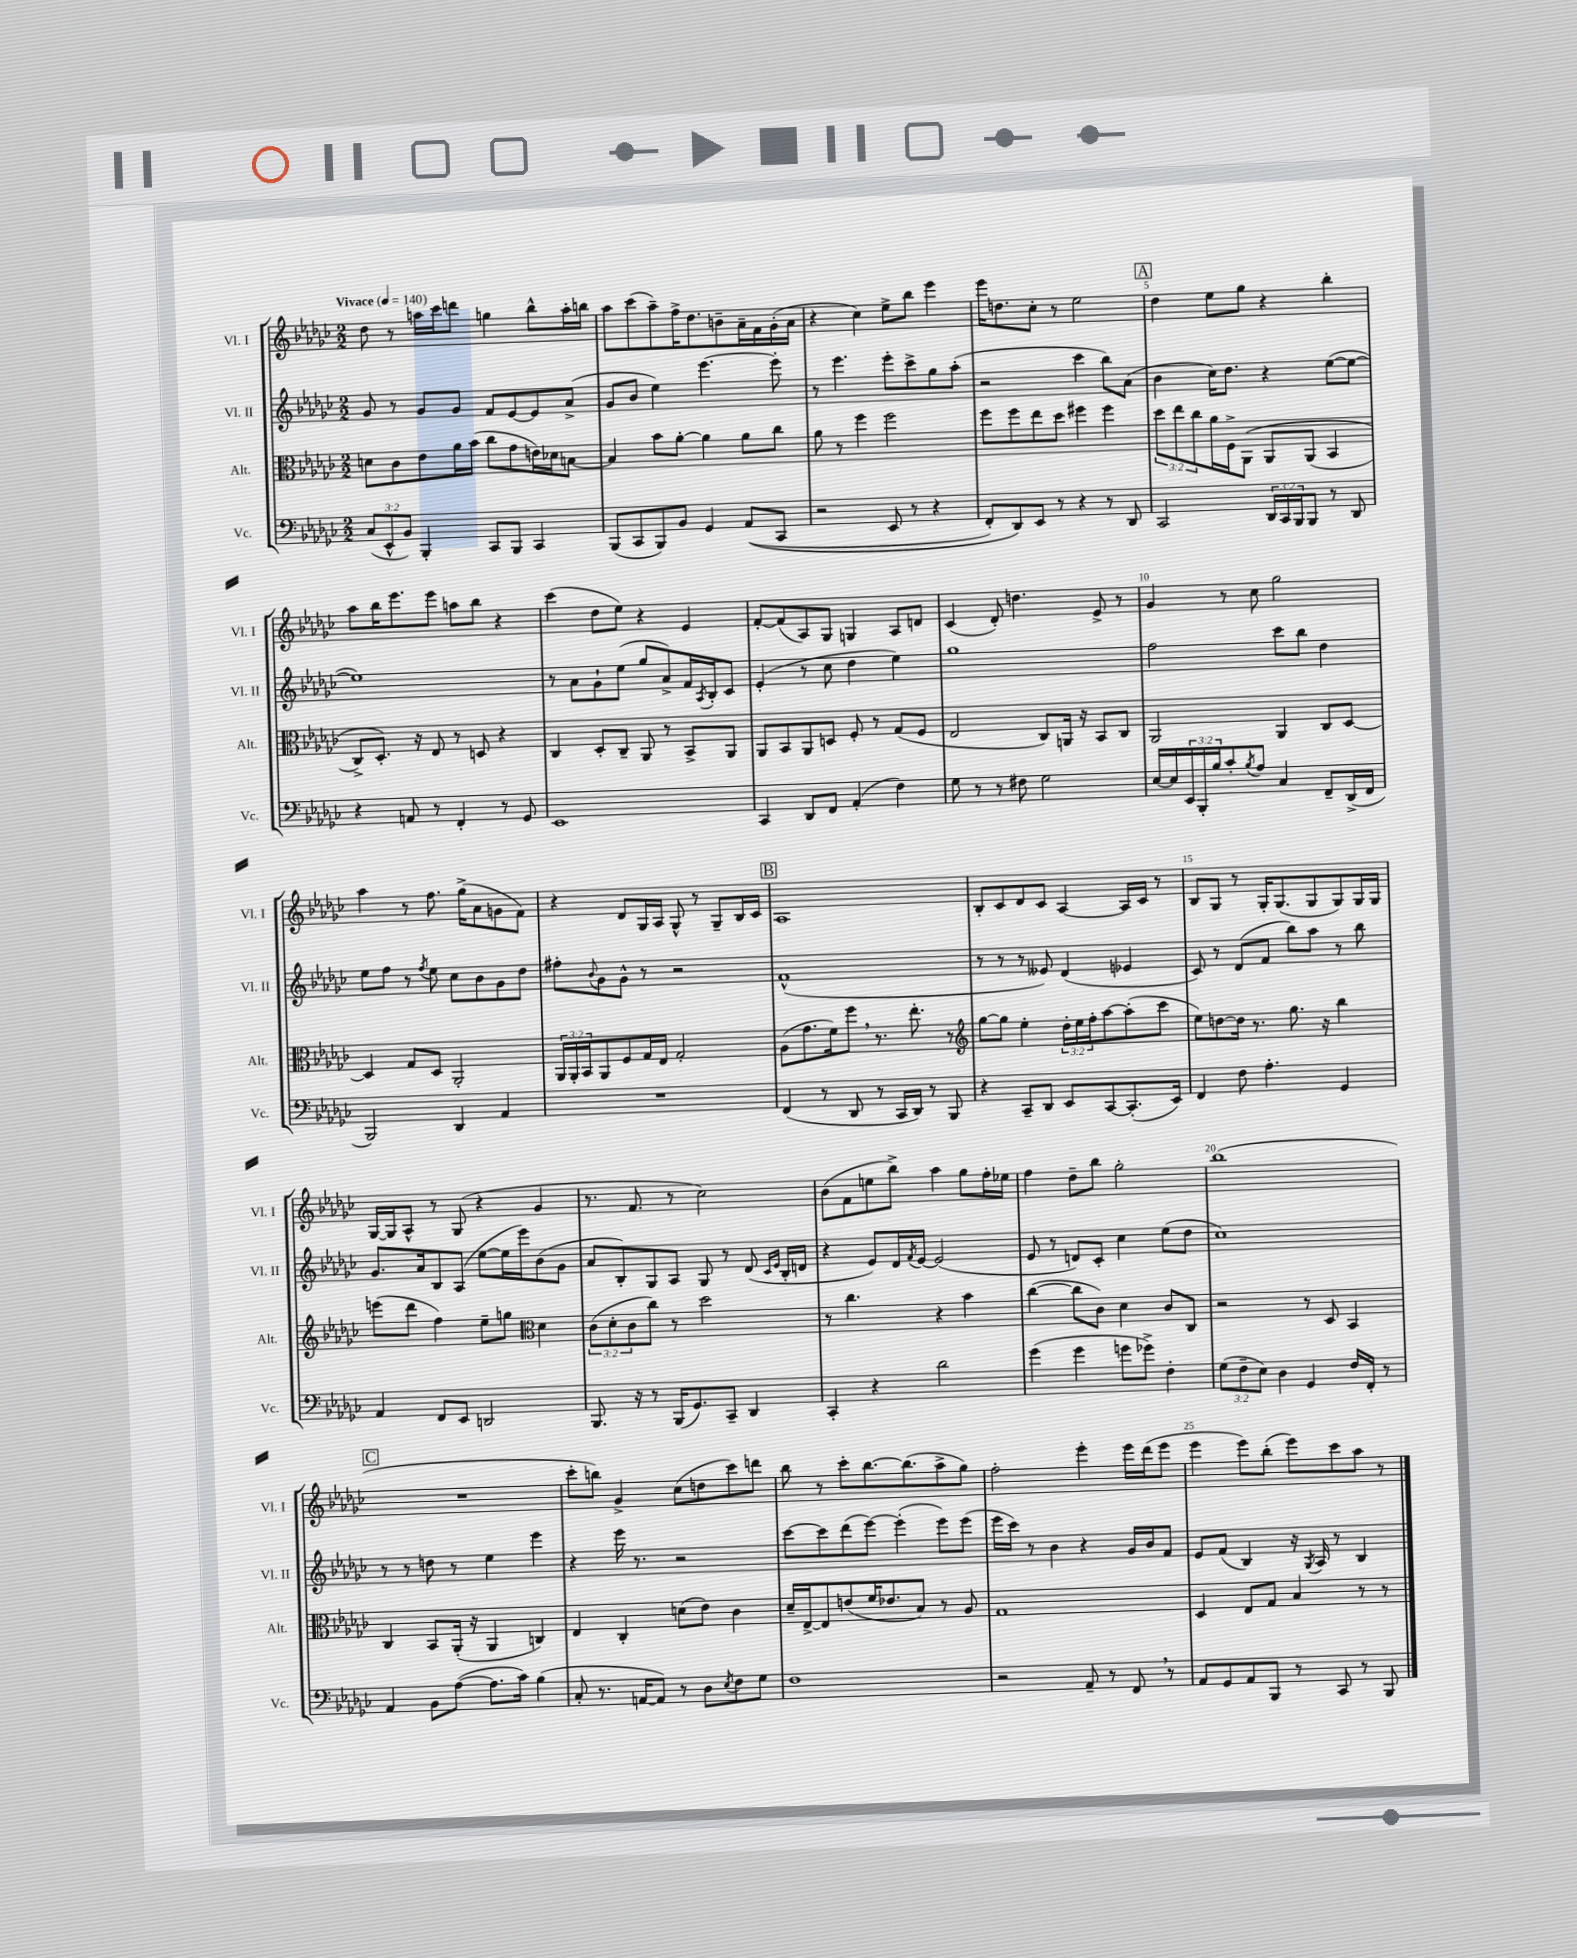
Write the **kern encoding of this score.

**kern	**kern	**kern	**kern
*part4	*part3	*part2	*part1
*staff4	*staff3	*staff2	*staff1
*I"Vc.	*I"Alt.	*I"Vl. II	*I"Vl. I
*I'Vc.	*I'Alt.	*I'Vl. II	*I'Vl. I
*clefF4	*clefC3	*clefG2	*clefG2
*k[b-e-a-d-g-c-]	*k[b-e-a-d-g-c-]	*k[b-e-a-d-g-c-]	*k[b-e-a-d-g-c-]
*M2/2	*M2/2	*M2/2	*M2/2
*MM140	*MM140	*MM140	*MM140
=1	=1	=1	=1
!	!	!	!LO:TX:a:B:t=Vivace
(12C-/L	8dn\L	8g-/	8dd-\
12EE-^^/	.	.	.
.	8c-\	8r	8r
12BB-/J)	.	.	.
4BBB-'/	8e-\	8g-/L	16aan\LL
.	.	.	16ccc-\J
.	16a-\L	8g-/J	8dddn\J
.	(16b-\JJ	.	.
8CC-/L	8cc-\L	8f/L	4ggn\
8BBB-/J	8g-\	[8e-/	.
4CC-/	16en\L)	8e-/]	8bb-^^\L
.	16d-X\J	.	.
.	[8Bn\J	(8a-^/J	16aa'\L
.	.	.	16bbn\JJ
=2	=2	=2	=2
(8BBB-/L	4B/]	8g-/L	8aa-\L
8CC-/	.	8b-/J	(8ccc-\
8BBB-/)	8b-\L	4ee-\)	8aa-~\)
8BB-/J	[8a-'\J	.	16ff^\K
.	.	.	8.dd-\
4GG-/	4a-\]	[4.eee-\	.
.	.	.	8bn~\
((8AA-/L	8a-\L	.	16a-~\L
.	.	.	16f\
8CC-/J	8cc-\J	8eee-'\]	(16g-'\
.	.	.	16a-\JJ
=3	=3	=3	=3
2r	8a-\	8r	4r
.	8r	4.eee-\	.
.	4ff\	.	4cc-\)
8EE-/	2ff\	8eee-'\L	8ee-^\L
8r	.	8ccc-^\	8bb-\J
4r	.	8gg-\	4eee-\
.	.	(8aa-'\J	.
=4	=4	=4	=4
8FF'/L)	8ff\L	2r	16eee-\KL
.	.	.	8.ddn\
8DD-/)	8ff\	.	.
8EE-/J	8ee-\	.	8cc-'\J
8r	8dd-\J	.	8r
4r	4ff#X\	4ccc-\	2ee-\
8r	4ff#\	8bb-\L)	.
8DD-/	.	(8a-\J	.
!!LO:REH:place=s1:t=A
=5	=5	=5	=5
2CC-/	12dd-\L	4b-\	4dd-\
.	12ee-\	.	.
.	12cc-\	.	.
.	16a-\L	16cc-\KL)	8ee-\L
.	16F^\J	8.dd-\J	.
.	(8AA-\J	.	8gg-\J
24DD-/LL	8AA-/L	4r	4r
24CC-/	.	.	.
24BBB-/J	.	.	.
8BBB-/J	(8AA-/J	.	.
8r	4BB-/	([8ee-\L	4bb-'\
8DD-/	.	8ee-\J_	.
!!LO:LB:g=z
=6	=6	=6	=6
4r	8C-^/L)	1ee-])	8aa-\L
.	8.D-'/J)	.	16bb-\K
.	.	.	8.eee-\
8AAn/	.	.	.
.	16r	.	.
8r	8E-/	.	8eee-\J
4FF'/	8r	.	8aan\L
.	8Dn/	.	8bb-\J
8r	4r	.	4r
8GG-/	.	.	.
=7	=7	=7	=7
1EE-	4C-/	8r	(4ccc-\
.	.	8a-\L	.
.	8D-'/L	8g-`\	8dd-\L
.	8C-~/J	(8ee-\J	8ee-\J)
.	8AA-/	8gg-/L	4r
.	8r	8a-^/)	.
.	8BB-^/L	16f/L	4e-/
.	.	8qA-/	.
.	.	16B-'/J	.
.	8AA-/J	8c-/J	.
=8	=8	=8	=8
4CC-/	8AA-/L	(4e-'/	[8f'/L
.	8BB-/	.	(8f/]
8DD-/L	8AA-/	8r	8A-/)
8FF/J	8Dn/J	8cc-\	8G-/J
(4AA-'/	8F'/	4dd-\	4Gn/
.	8r	.	.
4F\)	(8G-/L	4ee-\)	8A-/L
.	8F/J	.	8dn/J
=9	=9	=9	=9
8G-\	2E-/	1gg-	(4c-/
8r	.	.	.
8r	.	.	8d-'/)
8F#X\	.	.	4.ddn\
2G-\	8C-/L)	.	.
.	16AAn/Jk	.	.
.	16r	.	.
.	8BB-/L	.	8e-^/
.	8C-/J	.	8r
=10	=10	=10	=10
[16E-/LL	2AA-/	2ff\	4g-/
16E-/]	.	.	.
24EE-/	.	.	.
24BBB-'/	.	.	.
24B-/J	.	.	.
8c-'/	.	.	8r
8qB-/	.	.	.
8A-/J	.	.	8cc-\
4C-/	4AA-/	8ccc-\L	2gg-\
.	.	8bb-\J	.
8FF~/L	8C-/L	4dd-\	.
(16DD-^/L	[8D-/J	.	.
16FF/JJ	.	.	.
!!LO:LB:g=z
=11	=11	=11	=11
2BBB-/)	4D-/]	8ee-\L	4aa-\
.	.	8ff\J	.
.	8G-/L	8r	8r
.	.	8qff/	.
.	8D-/J	8ee-\	8.ff\
4DD-/	2AA-'/	8cc-\L	.
.	.	.	(16gg-^\KL
.	.	8b-\	8a-\
4AA-/	.	8g-\	8gn\
.	.	8dd-\J	8f\J)
=12	=12	=12	=12
1r	24AA-/LL	8ff#X'\L	4r
.	24AA-'/	.	.
.	24BB-/J	.	.
.	.	8qqb-/	.
.	8AA-/	8g-\	.
.	8F/	8g-^^\J	8d-/L
.	16G-/L	8r	16G-/L
.	16E-/JJ	.	16A-/JJ
.	2G-'/	2r	8G-^^/
.	.	.	8r
.	.	.	8G-~/L
.	.	.	16B-/L
.	.	.	16c-/JJ
!!LO:REH:place=s1:t=B
=13	=13	=13	=13
(4FF/	(8A-\L	(1f^^	1A-
.	8.g-\	.	.
8r	.	.	.
.	16f\k)	.	.
8DD-/	8ff,\J	.	.
8r	8.r	.	.
16CC-/LL	.	.	.
16DD-/JJ)	8.ee-'\	.	.
8r	.	.	.
8BBB-/	8r	.	.
=14	=14	=14	=14
*	*clefG2	*	*
4r	[8gg-\L	8r	8B-'/L
.	8gg-\J]	8r	8c-/
8CC-~/L	4ee-'\	8r	8d-/
8DD-/J	.	8e--X/)	8c-/J
8EE-/L	24dd-'\LL	(4d-/	[4A-/
.	24ee-\	.	.
.	24ff'\J	.	.
[8CC-/	[8aa-\	.	.
(8.CC-'/]	(8aa-'\]	4e-X/	16A-/LL]
.	.	.	16c-/JJ
.	8ccc-\J	.	8r
16EE-/Jk)	.	.	.
=15	=15	=15	=15
4FF/	8ee-\L)	8c-/)	8B-/L
.	[8ddn\	8r	8G-/J
8F\	16dd\Jk]	(8d-/L	8r
.	8.r	.	.
4.A-'\	.	8f/J	16G-'/KL
.	.	.	(8.G-/
.	8.gg-\	8bb-\L)	.
.	.	8aa-\J	8G-/
.	16r	.	.
4GG-/	4bb-\	8r	8G-/)
.	.	8bb-\	16G-/L
.	.	.	16G-/JJ
!!LO:LB:g=z
=16	=16	=16	=16
4AA-/	(8eeen\L	8.g-/L	[16G-/LL
.	.	.	16G-/J]
.	8ddd-\J	.	8A-^^/J
.	.	16a-/k	.
8FF/L	4ff\)	8B-/	8r
8EE-/J	.	(8A-/J	(8G-/
2DDn/	8ee-~\L	[8ee-\L	4r
.	8ggn\J	16ee-\L]	.
.	.	16eee-\J)	.
*	*clefC3	*	*
.	4d-\	(8b-\	4g-/
.	.	8g-\J	.
=17	=17	=17	=17
8.BBB-/	(12c-\L	8a-/L	8.r
.	12d-'\	.	.
.	.	8B-'/)	.
.	12c-\	.	.
16r	.	.	8.f/
8r	8cc-\J)	8G-/	.
(16BBB-/KL	8r	8A-/J	8r
8.GG-/)	.	.	.
.	2dd-\	8G-/	2cc-\)
8CC-~/J	.	8r	.
4DD-/	.	(8d-/	.
.	.	16qqc-/LL	.
.	.	16qqe-/JJ	.
.	.	16B-'/LL	.
.	.	16dn/JJ	.
=18	=18	=18	=18
4CC-'/	8r	4r	(8b-\L
.	4.cc-\	.	8f\
4r	.	8e-/L)	8een\
.	.	16d-/L	8bb-^\J)
.	.	8qf/	.
.	.	[16e-/JJ	.
2d-\	4r	(2e-/]	4aa-\
.	4b-\	.	8gg-\L
.	.	.	16ff'\L
.	.	.	16ee-X\JJ
=19	=19	=19	=19
(4g-\	([4cc-\	8e-/	4ff\
.	.	8r	.
4g-\	8cc-\L]	8dn/L)	8dd-~\L
.	8c-\J)	8c-'/J	8bb-\J
8gn\L	4d-\	4cc-\	2gg-'\
8g-X^\J)	.	.	.
4F'\	8c-/L	(8ee-\L	.
.	8C-/J	8dd-\J	.
=20	=20	=20	=20
(12G-\L	2r	1cc-)	(1bb-
12F~\	.	.	.
12E-\J)	.	.	.
4D-\	.	.	.
4GG-/	8r	.	.
.	8D-/	.	.
16F/LL	4BB-/	.	.
16FF'/JJ	.	.	.
8r	.	.	.
!!LO:LB:g=z
!!LO:REH:place=s1:t=C
=21	=21	=21	=21
4AA-/	4C-/	8r	1r
.	.	8r	.
8BB-\L	8BB-/L	8ddn\	.
([8A-\J	(16AA-'/Jk	8r	.
.	16r	.	.
8.A-\L]	4AA-/	4ee-\	.
16c-\Jk)	.	.	.
(4B-\	4Cn/)	4eee-\	.
=22	=22	=22	=22
8C-'/	4E-/	4r	8ccc-'\L
8.r	.	.	8bbn\J)
.	4C-'/	16eee-\	4g-^/
[16AAn/KL	.	8.r	.
8AA/J])	.	.	.
8r	(8dn\L	2r	(8cc-\L
8D-\L	8e-\J)	.	8ddn\
8qE-/	.	.	.
8F\	4c-\	.	8ccc-\)
8G-\J	.	.	8dddn\J
=23	=23	=23	=23
1F	16d-~/LL	[8ccc-\L	8bb-\
.	[16E-^/J	.	.
.	8E-/]	8ccc-\]	8r
.	(8en/	(8ddd-\	8ccc-'\L
.	16f/K	[8eee-\J)	[8.bb-\
.	8.e-X/	.	.
.	.	(4eee-'\]	.
.	.	.	(8.bb-\]
.	8B-/J)	.	.
.	8r	8eee-\L)	8aa-^\
.	8A-/	(8eee-\J	8gg-\J)
=24	=24	=24	=24
2r	1G-	16eee-\LL	2ff'\
.	.	16ccc-\JJ)	.
.	.	8r	.
.	.	4b-\	.
8AA-~/	.	4r	4eee-'\
8r	.	.	.
8FF,/	.	16g-/LL	16eee-\LL
.	.	16b-/J	(16ddd-\J
8r	.	8f/J	8eee-\J
=25	=25	=25	=25
8AA-/L	4D-/	8e-/L	4eee-\
8GG-/	.	(8f/J	.
8AA-/	8E-/L	4B-/)	8eee-\L)
8BBB-/J	8G-/J	.	(8bb-'\J
8r	4B-/	16r	8eee-\L)
.	.	8qG-/	.
.	.	16A-/	.
8CC-/	.	8r	8ccc-\
8r	8r	4B-/	8aa-\J
8BBB-/	8r	.	8r
==	==	==	==
*-	*-	*-	*-
